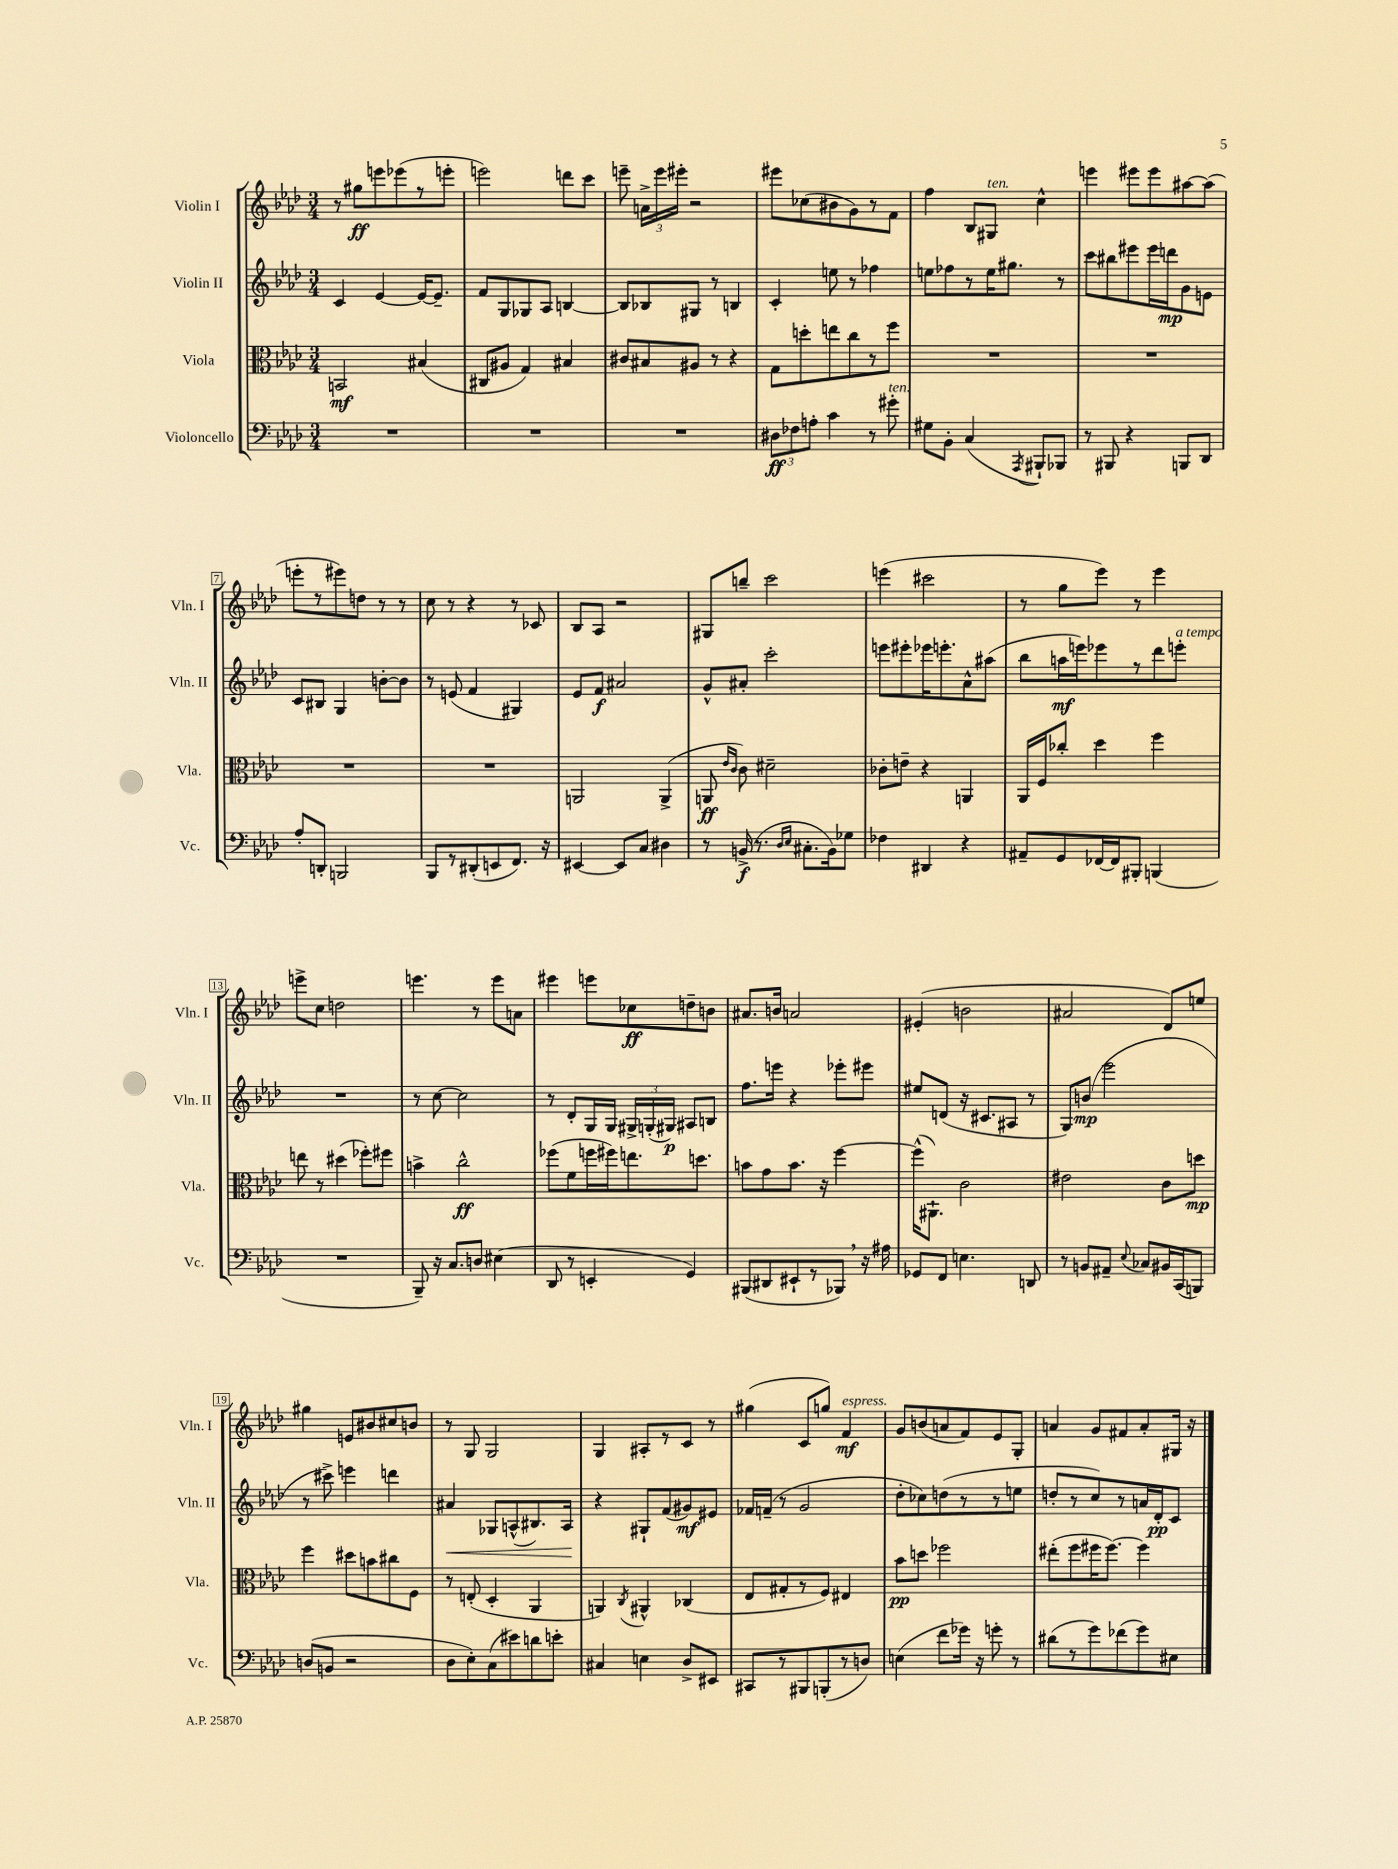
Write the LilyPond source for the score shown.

<<
\new StaffGroup <<
\new Staff = "s0" \with { instrumentName = "Violin I" shortInstrumentName = "Vln. I" } {
    \clef treble \key aes \major \numericTimeSignature \time 3/4
    \autoBeamOff r8 gis''8[\ff e'''8 ees'''8( r8 e'''8]-. |
    e'''2) d'''8[ c'''8] |
    e'''8-- \tuplet 3/2 { a'16[-> e'''16 eis'''16]-. } r2 |
    eis'''8[ ces''8( bis'8 g'8) r8 f'8] |
    f''4 bes8[ gis8]^\markup { \italic "ten." } c''4-^ |
    e'''4 eis'''8[ eis'''8 ais''8~ ais''8]( |
    e'''8[-. r8 eis'''8) d''8] r8 r8 |
    c''8 r8 r4 r8 ces'8 |
    bes8[ aes8] r2 |
    gis8[ b''8]-- c'''2 |
    e'''4( cis'''2 |
    r8 g''8[ ees'''8]) r8 ees'''4 |
    e'''8[-> c''8] d''2 |
    e'''4. r8 e'''8[ a'8] |
    eis'''4 e'''8[ ces''8\ff d''8-- b'8] |
    ais'8.[ b'16] a'2 |
    eis'4-.( b'2 |
    ais'2 des'8[) e''8] |
    gis''4 e'8[ bis'8 cis''8 b'8] |
    r8 g8 g2 |
    g4 ais8[-. r8 c'8] r8 |
    gis''4( c'8[ g''8]) f'4\mf^\markup { \italic "espress." } |
    g'8[ b'8( a'8 f'8) ees'8 g8]-. |
    a'4 g'8[ fis'8 a'8-. gis16] r16 \bar "|." |
}
\new Staff = "s1" \with { instrumentName = "Violin II" shortInstrumentName = "Vln. II" } {
    \clef treble \key aes \major \numericTimeSignature \time 3/4
    \autoBeamOff c'4 ees'4~ ees'16[~ ees'8.]-- |
    f'8[ g8 ges8 aes8] b4~ |
    b8[ bes8 gis8] r8 b4 |
    c'4-. e''8 r8 fes''4 |
    e''8[ fes''8 r8 e''16 gis''8.] r8 |
    c'''8[ bis''8 eis'''8 eis'''16 d'''16\mp g'8 e'8] |
    c'8[ bis8] g4 b'8[~-. b'8] |
    r8 e'8( f'4 gis4) |
    ees'8[ f'8]\f ais'2 |
    g'8[-^ ais'8]-. c'''2-. |
    e'''8[ eis'''8-. ees'''16 e'''8.-. aes'8-^ ais''8]( |
    bes''8[ a''16\mf e'''16) ees'''8 r8 des'''8 e'''8]-.^\markup { \italic "a tempo" } |
    R2. |
    r8 c''8~ c''2 |
    r8 des'8[-. g16 g16] \tuplet 3/2 { gis16[-> g16-.( gis16]\p) } ais8[ b8] |
    f''8.[ e'''16] r4 ees'''8[-. eis'''8] |
    eis''8[ d'8]( r16 cis'8.[ ais8] r8 |
    g8[) b'8]\mp( ees'''2 |
    r8 cis'''8->) e'''4 d'''4 |
    ais'4\< ges8[ a8-^( bis8.) a16]\! |
    r4 gis8[-! f'8( gis'8\mf) eis'8] |
    fes'16[ f'16]--( r8 g'2 |
    des''8[-. ces''8) d''8( r8 r8 e''8] |
    d''8[-. r8 c''8) r8 a'16 des'16-.\pp c'8] \bar "|." |
}
\new Staff = "s2" \with { instrumentName = "Viola" shortInstrumentName = "Vla." } {
    \clef alto \key aes \major \numericTimeSignature \time 3/4
    \autoBeamOff b,2\mf bis4( |
    cis8[ ais8] g4) bis4 |
    cis'8[ bis8 ais8] r8 r4 |
    g8[ d''8-. e''8 c''8 r8 f''8] |
    R2. |
    R2. |
    R2. |
    R2. |
    a,2 a,4->( |
    a,8\ff \grace { ees'16[ c'16] } c'8) dis'2-- |
    ces'8[-. e'8]-- r4 a,4 |
    aes,16[ f16 ces''8]-. des''4 f''4 |
    e''8 r8 dis''4( fes''8[-.) fis''8] |
    b'4-> c''2-^\ff |
    fes''8[( f'8 f''16 fis''16) e''8. d''8.] |
    b'8[ g'8 b'8.] r16 f''4~ |
    f''16[-^( ais,8.]-!) c'2 |
    eis'2 c'8[ d''8]\mp |
    f''4 dis''8[ b'8 cis''8 f8] |
    r8 e8-.( des4-. aes,4 |
    a,4) \acciaccatura { c8 } ais,4-^ ces4( |
    ees8[ gis8-. r8 f8]) eis4 |
    bes'8[\pp d''8] fes''2 |
    eis''8[-.( f''8 fis''16 fis''8.]~) fis''4 \bar "|." |
}
\new Staff = "s3" \with { instrumentName = "Violoncello" shortInstrumentName = "Vc." } {
    \clef bass \key aes \major \numericTimeSignature \time 3/4
    \autoBeamOff R2. |
    R2. |
    R2. |
    \tuplet 3/2 { dis8[\ff fes8 a8]-. } c'4 r8 gis'8-.^\markup { \italic "ten." } |
    gis8[ bes,8]-. c4( \acciaccatura { aes,,8 } bis,,8[-!) bes,,8] |
    r8 bis,,8 r4 b,,8[ des,8] |
    aes8[-. d,8]-. b,,2 |
    bes,,8[ r8 dis,8-.( e,8 f,8.]) r16 |
    eis,4~ eis,8[ c8] dis4 |
    r8 b,16->\f( r8. \grace { des16[ ees16] } cis8.[-. b,16) ges8] |
    fes4 dis,4 r4 |
    ais,8[-- g,8 fes,16~ fes,16 bis,,8]-. b,,4( |
    R2. |
    bes,,8--) r16 c8.[ d8] eis4( |
    des,8 r8 e,4-. g,4) |
    bis,,8[( dis,8 eis,8-! r8 bes,,8]) \breathe r16 ais16 |
    ges,8[ f,8] e4. d,8 |
    r8 b,8[ ais,8]-- \appoggiatura { ees8 } ces8[ bis,16 c,16( b,,8]) |
    d8[( b,8] r2 |
    des8[ ees8-.) c8( eis'8) d'8 e'8]-. |
    cis4 e4 des8[-> eis,8] |
    cis,8[ r8 bis,,8 b,,8-.( r8 d8]) |
    e4( f'8[ ges'16]) r16 g'8-. r8 |
    dis'8[( r8 g'8) fes'8( g'8) eis8] \bar "|." |
}
>>
>>
\layout { \context { \Score \override BarNumber.stencil = #(make-stencil-boxer 0.1 0.3 ly:text-interface::print) } }
